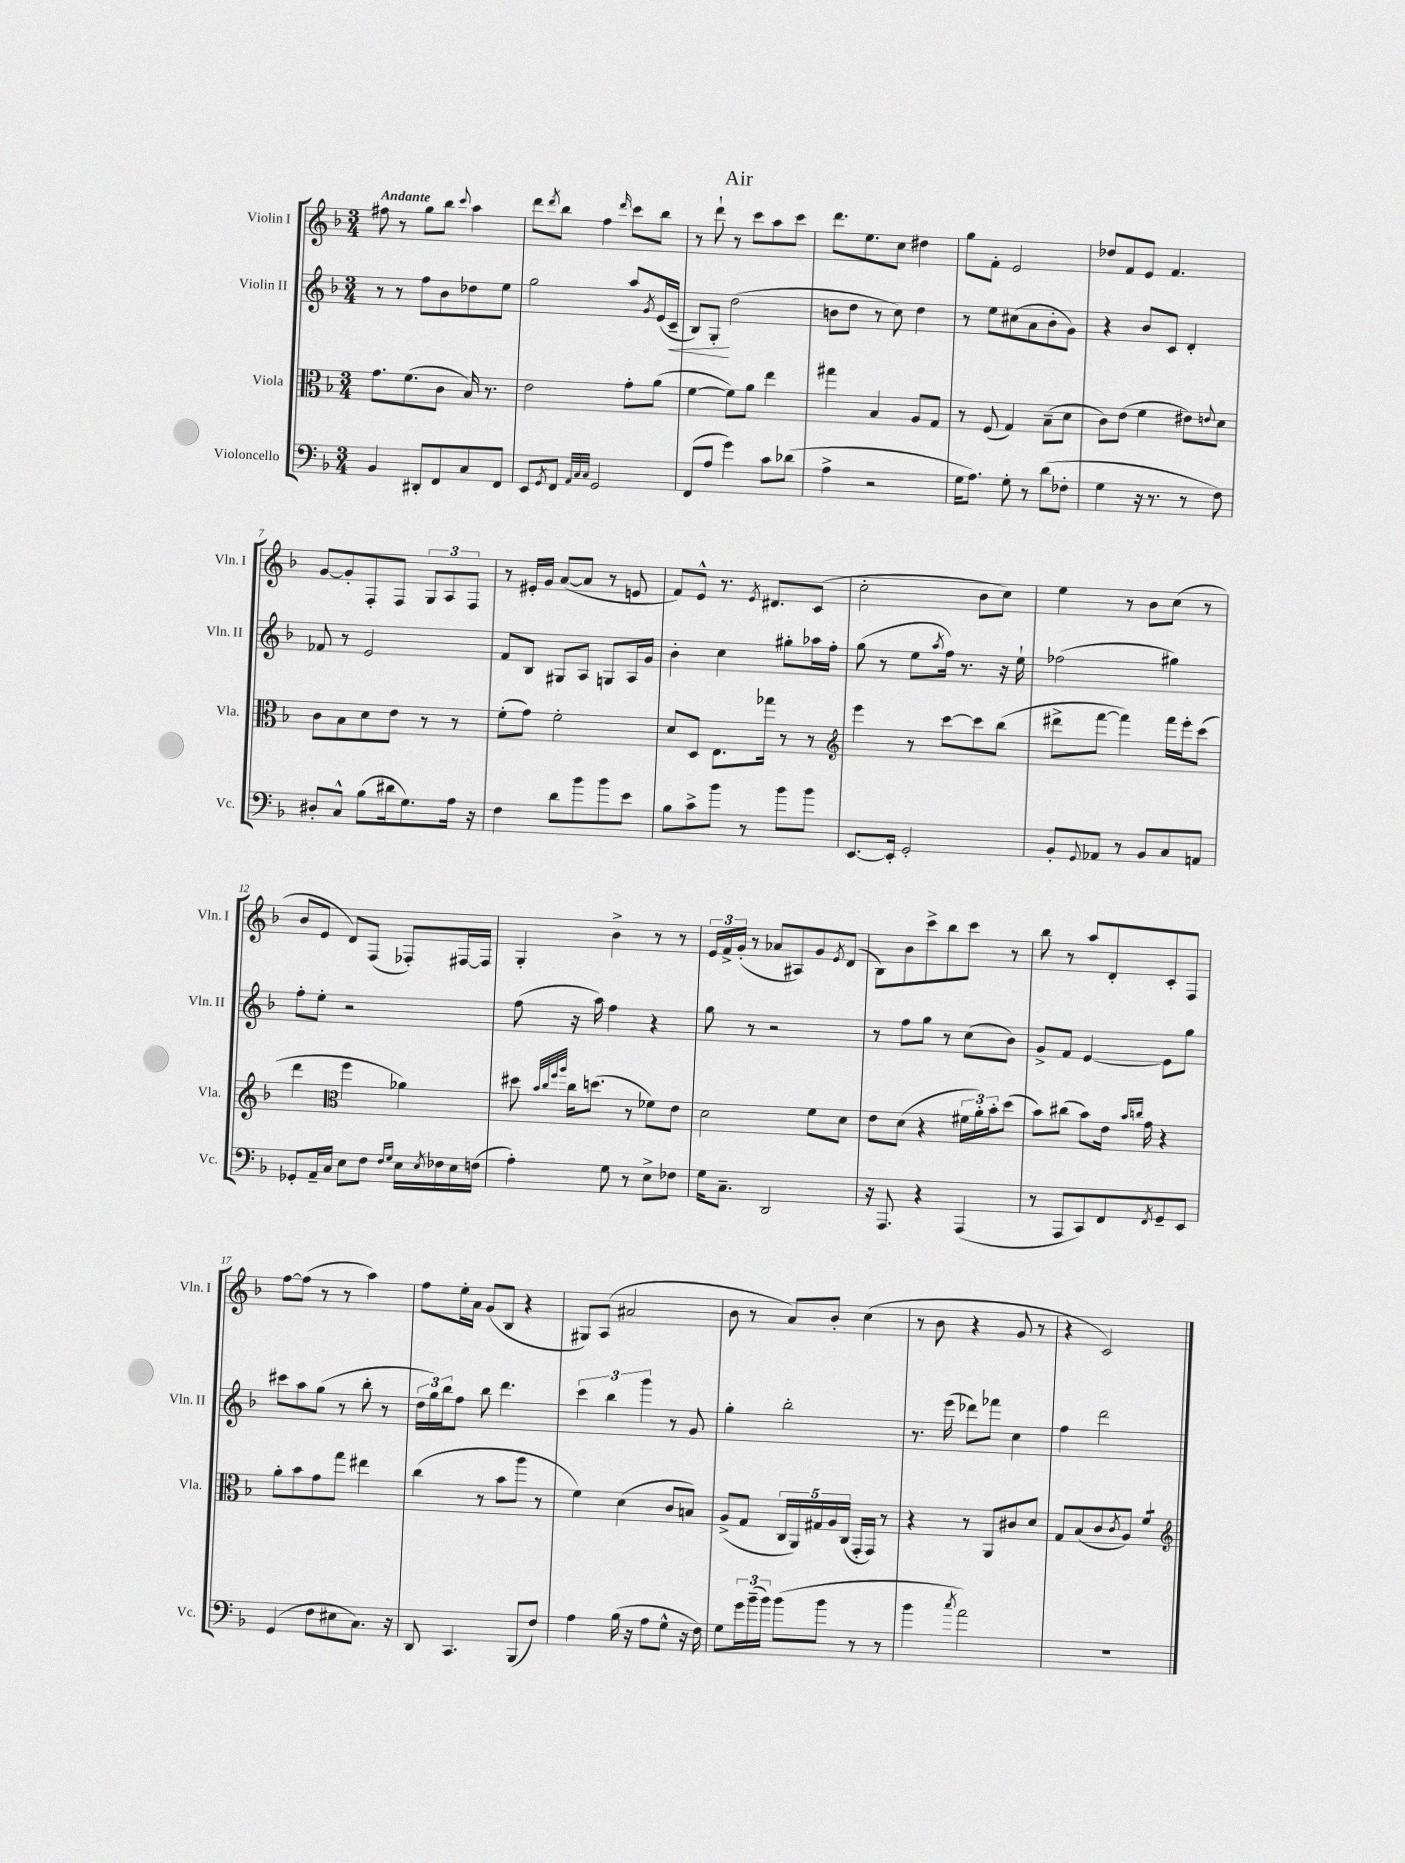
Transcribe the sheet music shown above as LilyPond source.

\header { title = "Air" }
<<
\new StaffGroup <<
\new Staff = "s0" \with { instrumentName = "Violin I" shortInstrumentName = "Vln. I" } {
    \clef treble \key f \major \numericTimeSignature \time 3/4 \tempo "Andante"
    fis''8 r8 g''8 bes''8 \appoggiatura { c'''8 } a''4 |
    d'''8 \acciaccatura { d'''8 } bes''8 f''4 \grace { d'''16 } c'''8 bes''8 |
    r8 d'''8-! r8 c'''8 a''8 c'''8 |
    d'''8. e''8. c''8 dis''4 |
    g''8 f'8-. e'2 |
    des''8 f'8 e'8 f'4. |
    g'8~ g'8-. f8-. f8 \tuplet 3/2 { g8 a8 f8 } |
    r8 eis'16-. g'16 a'8~( a'8 r8 e'8 |
    f'8) e'8-^ r8. \acciaccatura { e'8 } dis'8. c'8( |
    c''2-. bes'8 c''8) |
    e''4 r8 bes'8 c''8( r8 |
    bes'8 e'8 d'8) f8( fes8-.) fis16~ fis16 |
    g4-. bes'4-> r8 r8 |
    \tuplet 3/2 { e'16 f'16-> g'16-.( } r8 aes'8 ais8) g'8 \acciaccatura { e'8 } d'8( |
    bes8) bes'8 c'''8-> bes''8 c'''8 r8 |
    bes''8 r8 a''8 d'8-. c'8-. f8 |
    f''8~ f''8( r8 r8 a''4) |
    f''8 e''16-. a'16 g'8( bes8 r4 |
    gis8) a8( ais'2 |
    bes'8 r8 a'8) bes'8-. c''4( |
    r8 bes'8 r4 g'8 r8 |
    r4 c'2) \bar "|." |
}
\new Staff = "s1" \with { instrumentName = "Violin II" shortInstrumentName = "Vln. II" } {
    \clef treble \key f \major \numericTimeSignature \time 3/4
    r8 r8 f''8 bes'8 des''8 e''8 |
    g''2 a''8 \acciaccatura { g'8 } e'16( c'16--\< |
    bes8) g8-.\! d''2( |
    b'8 d''8 r8 c''8) d''4 |
    r8 e''8 cis''8( a'8 bes'8-. g'8) |
    r4 bes'8 c'8 d'4-. |
    fes'8 r8 e'2 |
    f'8 bes8 gis8 a8 g8 a16 g'16 |
    bes'4-. c''4 gis''8-. aes''16 f''16-. |
    g''8( r8 e''8 \acciaccatura { a''8 } f''16) r8. r16 e''16-! |
    fes''2( gis''4) |
    f''8-. e''8-. r2 |
    f''8( r16 a''16) f''4 r4 |
    g''8 r8 r2 |
    r8 f''8 g''8 r8 c''8( bes'8) |
    g'8-> f'8 e'4~ e'8 g''8 |
    cis'''8 a''8 g''8( r8 bes''8-. r8 |
    \tuplet 3/2 { d''16 g''16) bes''16 } f''8 bes''8 d'''4. |
    \tuplet 3/2 { c'''4 bes''4 g'''4 } r8 g'8 |
    g''4-. bes''2-. |
    r8. e'''16( des'''8) fes'''8 c''4 |
    f''4 d'''2 \bar "|." |
}
\new Staff = "s2" \with { instrumentName = "Viola" shortInstrumentName = "Vla." } {
    \clef alto \key f \major \numericTimeSignature \time 3/4
    g'8. f'8.( c'8 bes16) r8. |
    e'2 g'8-. a'8( |
    f'4~ f'8) a'8 e''4 |
    gis''4 bes4 a8 g8 |
    r8 f8( g4) bes8--( d'8 |
    c'8) e'8( f'4 eis'8) \appoggiatura { e'8 } d'8 |
    c'8 bes8 d'8 e'8 r8 r8 |
    f'8-.( g'8) f'2-. |
    d'8 d8 e8. ges''16 r8 r8 |
    \clef treble e'''4 r8 c'''8~ c'''8 bes''8( |
    dis'''8-> f'''8~ f'''4) f'''16 e'''16-. c'''8( |
    d'''4 \clef alto f''4 aes'4) |
    dis''8 \grace { bes'32 c''32 f''32 a''32 } c''16 d''8.( r8 fes'8) e'8 |
    d'2 f'8 d'8 |
    e'8 d'8( r4 \tuplet 3/2 { fis'16 a'16-.) bes'16-. } d''8( |
    bes'8) cis''8( bes'8) e'16 \grace { bes'16 c''16 } g'16 r4 |
    a'8-. bes'8 g'8 g''8 eis''4 |
    c''4( r8 bes'8 a''8 r8 |
    f'4) d'4( c'8 b8) |
    a8->( g8 \tuplet 5/4 { c16 a,16) gis16 a16 c16( } g,16-. g,16) r8 |
    r4 r8 a,8 cis'8 d'8 |
    g8 bes8( c'8 \acciaccatura { c'8 } a8) \clef treble f'4:8 \bar "|." |
}
\new Staff = "s3" \with { instrumentName = "Violoncello" shortInstrumentName = "Vc." } {
    \clef bass \key f \major \numericTimeSignature \time 3/4
    bes,4 dis,8-. f,8 c8 f,8 |
    e,8 \acciaccatura { g,8 } f,8 \grace { a,32 c32 c32 } g,2 |
    f,8( a8 g'4) c'8 des'8( |
    a4-> r2 |
    g16 a8.) g8-. r8 d'8( fes8-. |
    g4 r16 r8. r8 f8) |
    dis8-. c8-^ bes8( dis'16 g8.) a16 r16 |
    f4 d'8 bes'8 bes'8 e'8 |
    bes8 c'8-> bes'8 r8 bes'8 bes'8 |
    e,8.~ e,16-. g,2-. |
    bes,8-. \appoggiatura { g,8 } aes,8 r8 bes,8 c8 a,8 |
    ges,8-. a,16-- c16 e8 f8 \grace { f16 g16 } e16 \acciaccatura { e8 } fes16 e16 f16( |
    a4-.) g8 r8 e8-> fes8 |
    g16 c8.-- d,2 |
    r16 a,,8. r4 a,,4( |
    r8 a,,8 c,8) f,8 \acciaccatura { f,8 } g,8-- e,8 |
    g,4( f8 eis8 c8.) r16 |
    d,8 c,4. bes,,8( f8) |
    a4 bes16( r16 a8 g8-^ r16 f16) |
    g8 \tuplet 3/2 { g'16 bes'16--( bes'16) } bes'8( bes'8 r8 r8 |
    bes'4 \acciaccatura { c''8 } a'2) |
    R2. \bar "|." |
}
>>
>>
